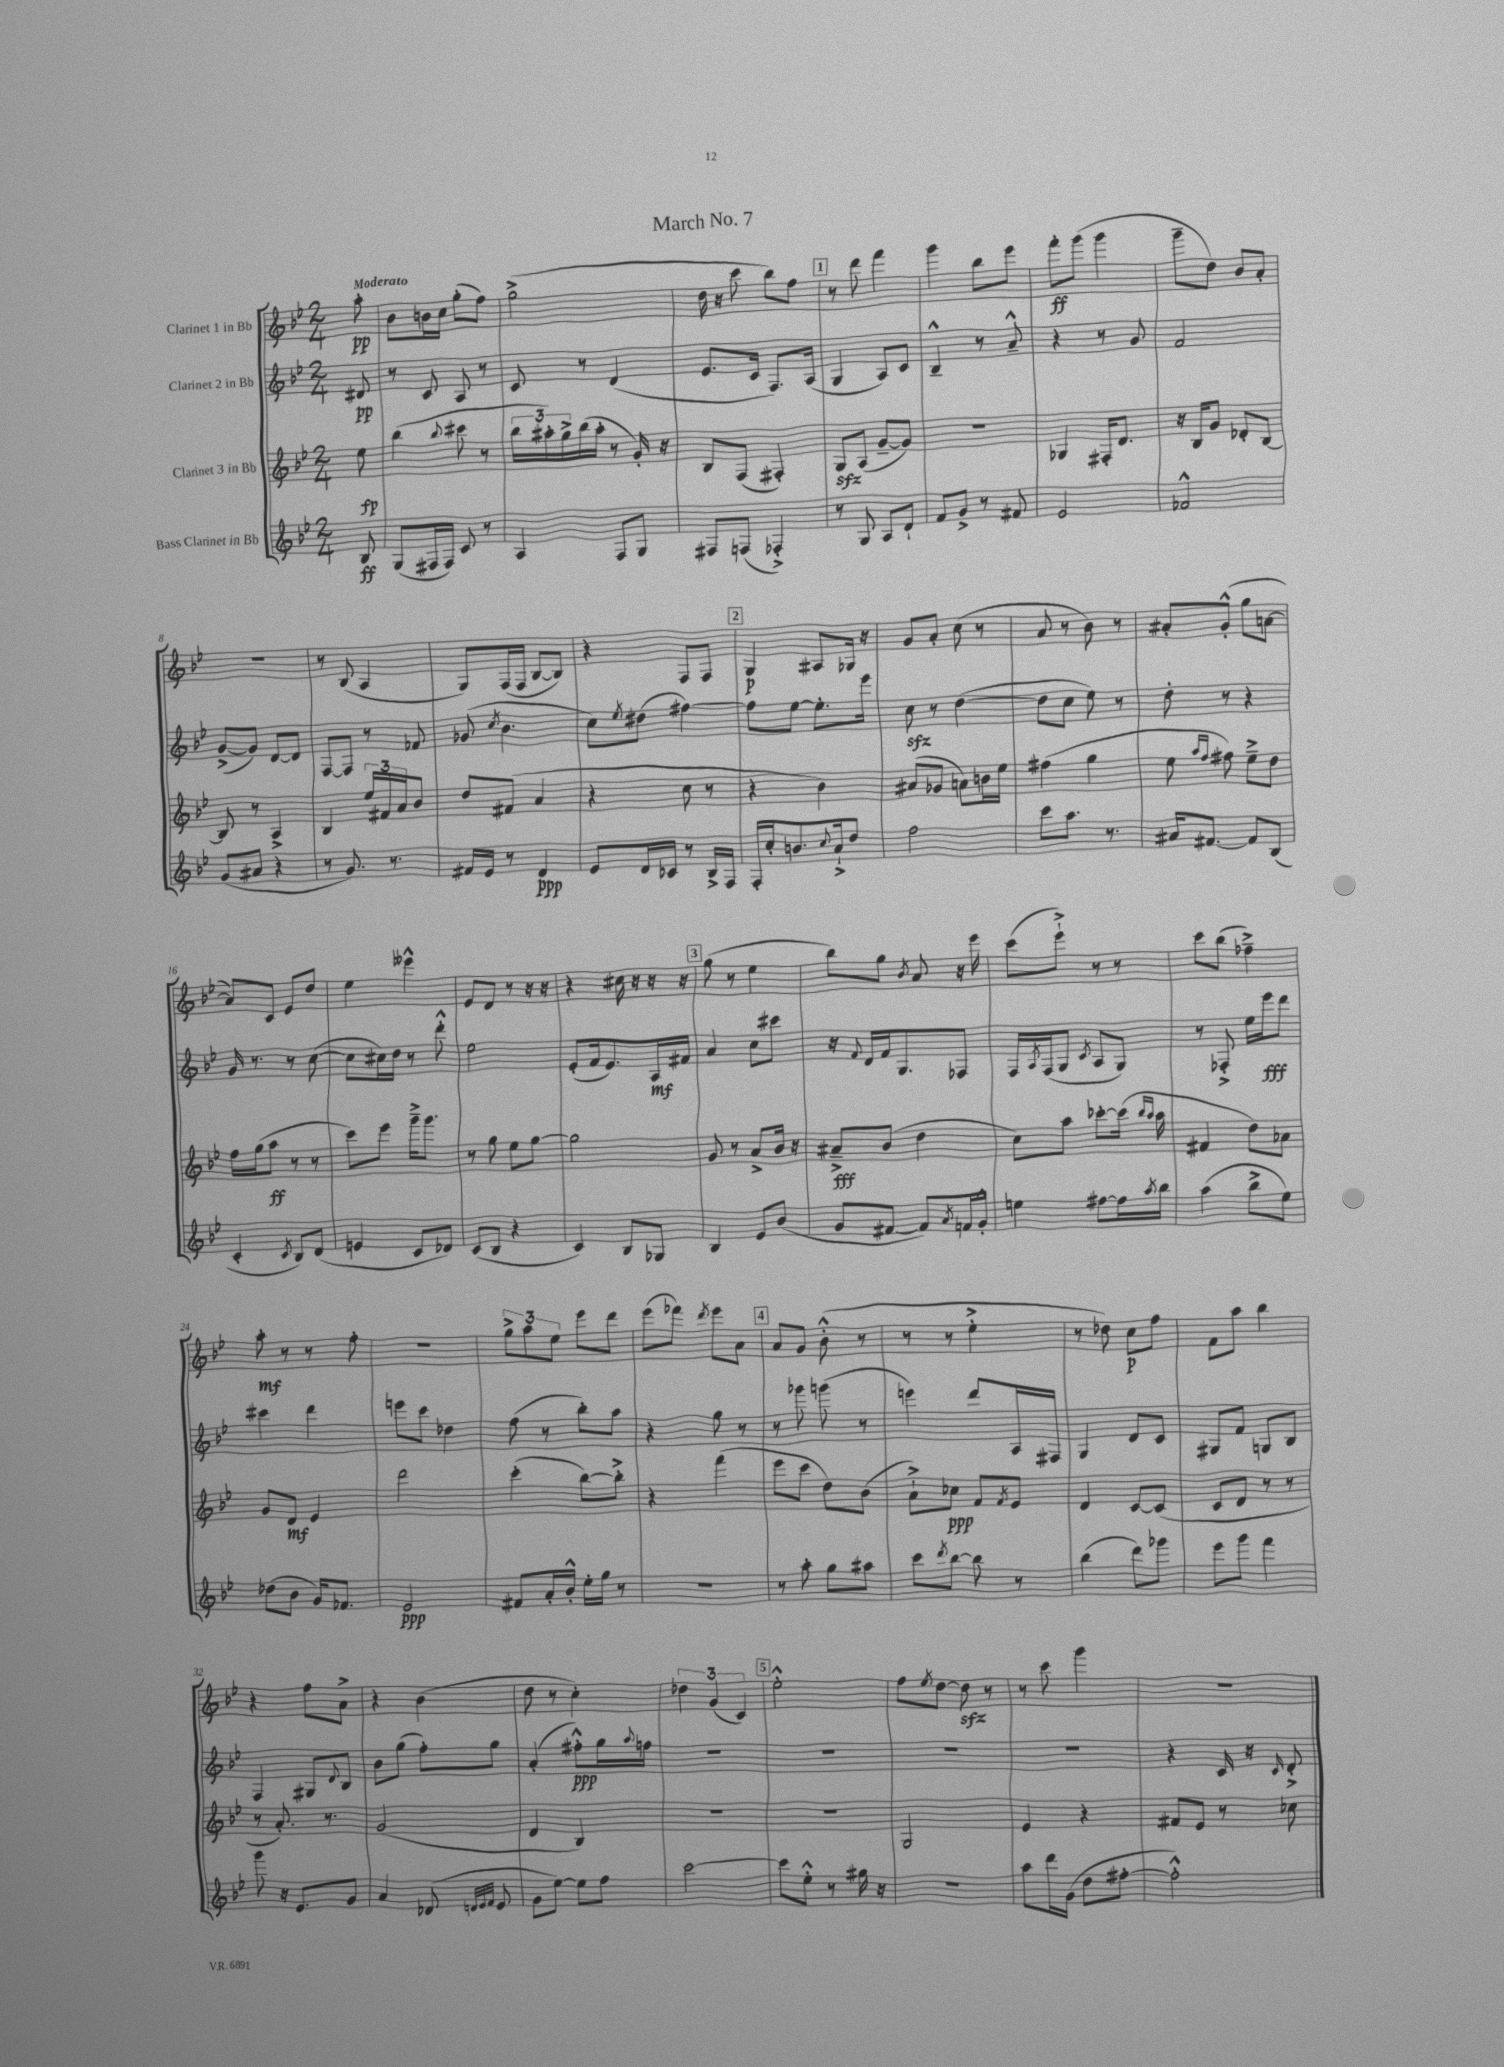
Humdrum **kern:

**kern	**kern	**kern	**kern
*staff4	*staff3	*staff2	*staff1
*clefG2	*clefG2	*clefG2	*clefG2
*k[b-e-]	*k[b-e-]	*k[b-e-]	*k[b-e-]
*M2/4	*M2/4	*M2/4	*M2/4
8B-/	8ee-\	8d#/	8aa'\
=	=	=	=
(8G/L	(4bb-\	8r	8b-\L
16F#/L	.	8c/	16b\L
16F#/JJ)	.	.	16cc\JJ
.	8qqbb-/	.	.
8c/	8ccc#\	8A/	(8gg'\L
8r	8r	8r	8ff\J)
=	=	=	=
4A/	24bb-\LL	8c/	(2gg^\
.	24aa#'\)	.	.
.	24gg^\	.	.
.	(16bb-\	8r	.
.	16aa#'\JJ	.	.
8F/L	8r	(4d/	.
8G/J	16g'/)	.	.
.	16r	.	.
=	=	=	=
8F#/L	8B-/L	8.e-/L	16dd\
.	.	.	16r
(8F/J	(8F/J	.	8ccc\
.	.	16c/Jk	.
4F-'^/)	4F#'/)	8.F/L)	8bb-\L)
.	.	.	8ff\J
.	.	(16A/Jk	.
=	=	=	=
8r	8G/L	4G/	8r
8G/	(8A/J	.	8ddd\
8A/L	[8g~/L	8A/L)	4fff\
8d`/J	8g/]J)	8c/J	.
=	=	=	=
8f/L	2r	4B-~^^/	4ggg\
8g^/J	.	.	.
8r	.	8r	8bb-\L
8f#/	.	8a~^^/	8eee-\J
=	=	=	=
2e-/	4G-/	4r	8fff'\L
.	.	.	(8ggg\J
.	16F#'/LK	8r	4ggg\
.	8.d/J	.	.
.	.	8g/	.
=	=	=	=
2f-^^/	16r	2f/	8ggg~\L
.	16B-/LK	.	.
.	8g/J	.	8dd\J)
.	8d-'/L	.	8b-/L
.	[8B-/J	.	8a'/J
=	=	=	=
(8g/L	8B-/]	([8g^/L	2r
8a#/J	8r	8g/]J)	.
4r	4A^/	[8d/L	.
.	.	8d/]J	.
=	=	=	=
8r	4B-/	[8F/L	8r
8.g/)	.	8F/]J	(8B-/
.	24ee-/LL	8r	4A/
.	24f#/	.	.
8.r	.	.	.
.	24a/J	.	.
.	8b-/J	8f-/	.
=	=	=	=
16f#/LL	8dd/L	(8g-/	8G/L)
16e-/JJ	.	.	.
.	.	8qcc/	.
8r	(8f#/J	4.b-\	(16F/L
.	.	.	16F/JJ
4d/	4a/	.	[8B-/L
.	.	.	8B-/]J)
=	=	=	=
8e-/L	4r	8cc\L)	4r
.	.	8qee-/	.
16d/L	.	(8dd#\J	.
16c-/JJ	.	.	.
8r	8cc\	[4ff#\)	8F/L
16B-^/LL	8r	.	8F/J
16F/JJ	.	.	.
=	=	=	=
16F'/LL	4r	8ff#\]L	4G/
16cc'/J	.	.	.
8.b/	.	[8ee-\J	.
.	4b-\)	8.ee-'\]L	8A#/L
8qqcc/	.	.	.
16a`^/k	.	.	.
8dd/J	.	.	16G-/Jk
.	.	16eee-\Jk	16r
=	=	=	=
2ff\	(8a#/L	8cc\	8g/L
.	8g-/J	8r	8a'/J
.	8a\L)	([4dd\	(8cc\
.	16b\L	.	8r
.	16ee-\JJ	.	.
=	=	=	=
8ccc\L	(4ff#\	8dd\]L	8a/
8.aa\J	.	8cc\J	8r
.	4gg\	8ee-\)	8b-\)
8.r	.	.	.
.	.	8r	8r
=	=	=	=
16a#/LK	8ee-\	8dd'\	8a#'/L
[8.f#/J	.	.	.
.	16qqaa/LL	.	.
.	16qqff/JJ	.	.
.	8ff#\)	8r	(8g'^^/J
8f#/]L	8ee-~^\L	4r	8gg\L
(8B-/J	8dd\J	.	[8a\J
=	=	=	=
4c'/	16ff\LL	16g/	8a/]L)
.	(16gg\J	8.r	.
.	8aa\J	.	8c/J
8qc/	.	.	.
8B-/L)	8r	8r	8e-/L
(8d/J	8r	([8cc\	8dd/J
=	=	=	=
4e/	8ccc\L)	8cc\]L	4ee-\
.	8eee-\J	16cc#\L)	.
.	.	16dd\JJ	.
8c/L	16ggg~^\LK	8r	4eee--^^\
.	8.ggg\J	.	.
8d-/J)	.	8ddd'^^\	.
=	=	=	=
(8c/L	8r	2ee-\	8e-/L
8B-/J	8gg\	.	8d/J
4r	8ee-\L	.	8r
.	[8gg\J	.	16r
.	.	.	16r
=	=	=	=
4c/)	2gg\]	(8e-'/L	4r
.	.	16f/k	.
.	.	8.e-/)	.
8B-/L	.	.	16cc#\
.	.	.	16r
8G-/J	.	16A/L	16r
.	.	16f#/JJ	16r
=	=	=	=
4B-/	8g/	4a/	(8gg\
.	8r	.	8r
8e-/L	8a^/L	8cc\L	4ee-\
(8b-/J	16b-/Jk	8ccc#\J	.
.	16r	.	.
=	=	=	=
8g/L	8a#~^/L	16r	8bb-\L)
.	.	8qqf/	.
.	.	16d/LL	.
[8f#/J	(8b-/J	16f/J	8gg\J
.	.	8.G/	.
.	.	.	8qb-/
8f#/]L)	4dd\	.	8a/
8qa/	.	.	.
16f/L	.	8F-/J	16r
16g'^^/JJ	.	.	16eee-\
=	=	=	=
4ee\	8cc\L)	16F/LL	(8ccc\L
.	.	8qA/	.
.	.	(16F/J	.
.	8aa\J	8G/J	8eee-`^\J)
.	.	8qc/	.
[8ff#\L	[8ccc-'\L	8A/L	8r
16ff#\]L	(16ccc-\]Jk	8G/J)	8r
.	16qqbb-/LL	.	.
8qaa/	16qqaa/JJ	.	.
16bb-\JJ	16aa\	.	.
=	=	=	=
(4aa\	4f#/	8r	8ccc\L
.	.	8F-'^/	(8bb-\J
8bb-^\L	8dd\L)	16ee-\LL	4ff-~^\)
.	.	16eee-\J	.
8ee-\J)	8a-\J	8ddd\J	.
=	=	=	=
(8dd-\L	8g/L	4ccc#\	8aa'\
8b-\J	8d/J	.	8r
16g/LK)	4e-/	4ddd\	8r
8.f-/J	.	.	.
.	.	.	8ff'\
=	=	=	=
2e-/	2ddd\	8eee\L	2r
.	.	8ccc\J	.
.	.	4dd-\	.
=	=	=	=
8f#/L	(4ccc'\	(8ff\	12gg^\L
.	.	.	12aa\
16a'/L	.	8r	.
.	.	.	12ee-\J
16b-'^^/JJ	.	.	.
16ee-'\LL	[8bb-\L)	8bb-'\L)	8eee-\L
16gg\JJ	.	.	.
8r	8bb-'^\]J	8aa\J	8ddd\J
=	=	=	=
2r	4r	4r	(8eee-\L
.	.	.	8fff-\J)
.	.	.	8qddd/
.	(4fff\	8gg\	8eee-\L
.	.	8r	8a\J
=	=	=	=
8r	8eee-\L	8r	8a/L
8aa'\	8ccc\J	8ggg-\	8g/J
8gg\L	8dd\L)	(8ggg\	(8b-'^^\
8aa#\J	(8b-\J	8r	8r
=	=	=	=
8ccc\L	8a`^\L)	4eee\)	8r
8qddd/	.	.	.
[8bb-\J	8cc-\J	.	8r
8bb-\]	8f/L	8ddd/L	4ee-'^\
.	8qf/	.	.
8r	8e-/J	16A/L	.
.	.	16F#/JJ	.
=	=	=	=
(4bb-\	4d/	4G/	8r
.	.	.	8dd-\)
8ddd\L)	[8c/L	8d/L	8cc\L
8ggg-\J	(8c/]J	8c/J	8ff\J
=	=	=	=
8eee-\L	8c/L	8G#/L	8f\L
8ggg\J	8d/J	8f/J	8aa\J
4fff\	8r	8G/L	4bb-\
.	8r	8B-/J	.
=	=	=	=
8ggg\	8r	4F/	4r
16r	8.a'/)	.	.
8.e-/L	.	.	.
.	.	8G#/L	8ff\L
.	8.r	.	.
.	.	8qqd/	.
8g/J	.	8B-/J	8a^\J
=	=	=	=
4a/	(2g/	8b-\L	4r
.	.	(8gg\J	.
(8d-/	.	8ff'\L)	(4b-\
32qqd/LLL	.	.	.
32qqe-/	.	.	.
32qqf/JJJ	.	.	.
8e-/	.	8gg\J	.
=	=	=	=
8g\L	4d/	(4a'/	8dd\
[8ee-\J)	.	.	8r
8ee-\]L	4B-/)	8ff#'^^\L)	4cc'\)
8ff\J	.	16gg\L	.
.	.	8qqaa/	.
.	.	16ff\JJ	.
=	=	=	=
[2ccc\	2r	2r	6dd-\
.	.	.	(6g/
.	.	.	6c/)
=	=	=	=
8ccc\]L	2r	2r	2ee-'^^\
8ee-'^^\J	.	.	.
8r	.	.	.
16gg#\	.	.	.
16r	.	.	.
=	=	=	=
2r	2G/	2r	8ff\L
.	.	.	8qee-/
.	.	.	[8dd\J
.	.	.	8dd\]
.	.	.	8r
=	=	=	=
8aa\L	4e-/	2r	8r
16ddd\L	.	.	8ccc\
(16g\JJ	.	.	.
8dd\L	4r	.	4ggg\
[8ff#'\J	.	.	.
=	=	=	=
2ff#'^^\])	8f#/L	4r	2r
.	8e-/J	.	.
.	8r	16c/	.
.	.	16r	.
.	.	16qqc/	.
.	8cc-\	8d'^/	.
==	==	==	==
*-	*-	*-	*-
